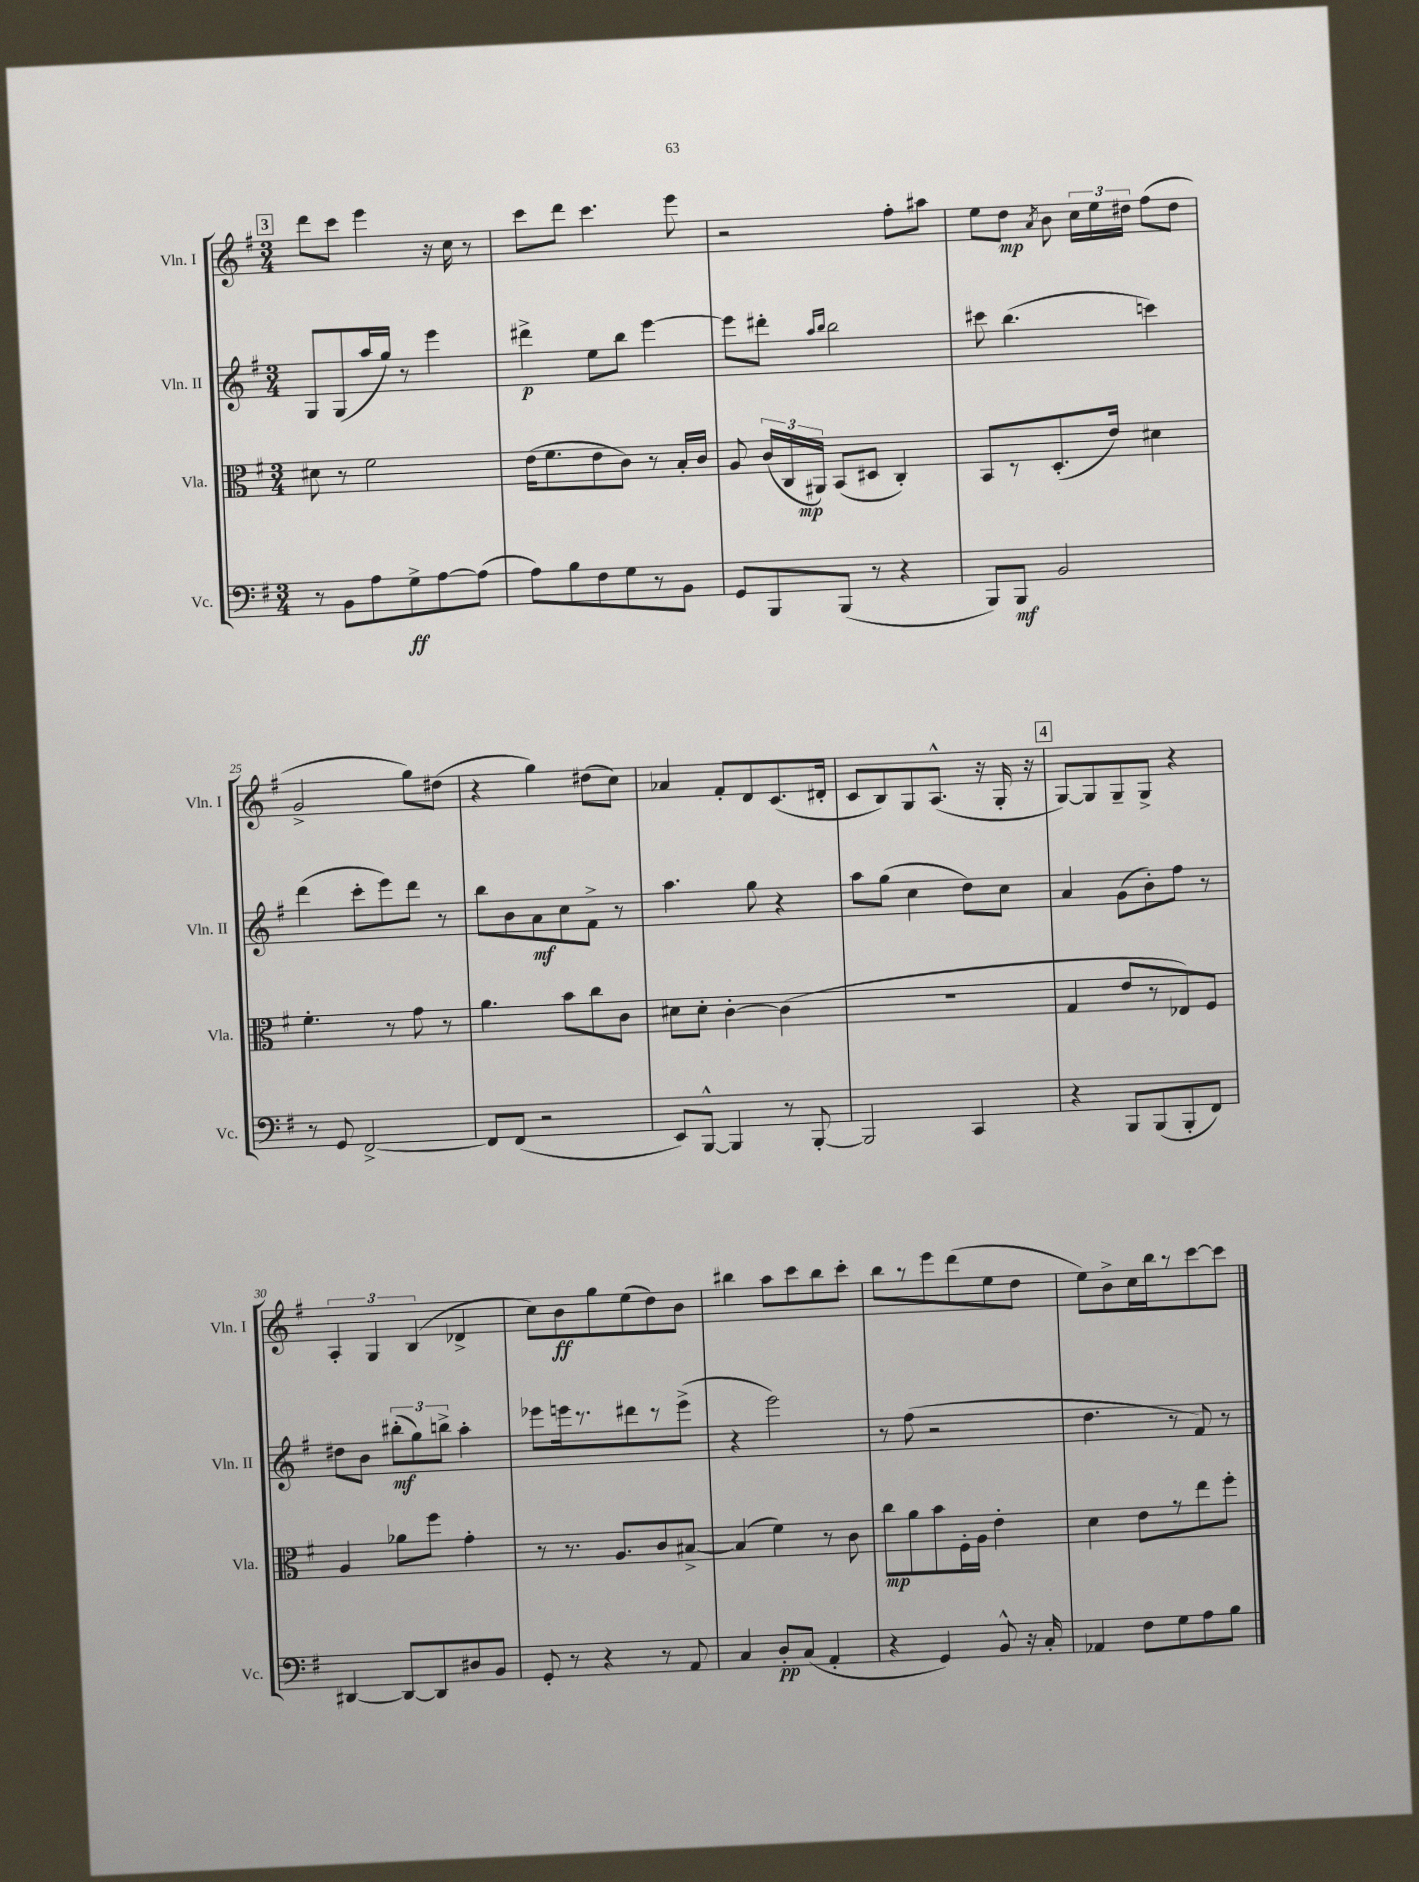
<<
\new StaffGroup <<
\new Staff = "s0" \with { instrumentName = "Vln. I" shortInstrumentName = "Vln. I" } {
    \clef treble \key g \major \numericTimeSignature \time 3/4
    \autoBeamOff \mark \markup { \box "3" } d'''8[ c'''8] e'''4 r16 c''16 r8 |
    c'''8[ d'''8] c'''4. e'''8 |
    r2 fis''8[-. ais''8] |
    e''8[ d''8]\mp \acciaccatura { a'8 } b'8 \tuplet 3/2 { c''16[ e''16 dis''16] } fis''8[( dis''8] |
    g'2-> g''8[) dis''8]( |
    r4 g''4) dis''8[( c''8]) |
    aes'4 fis'8[-. d'8 c'8.( dis'16]-. |
    c'8[ b8) g8 a8.]-^( r16 g16-. r16 |
    \mark \markup { \box "4" } g8[~) g8 g8-- g8]-> r4 |
    \tuplet 3/2 { a4-. g4 b4( } des'4-> |
    c''8[) b'8\ff g''8 e''8( d''8) b'8] |
    bis''4 a''8[ c'''8 bis''8 c'''8]-. |
    b''8[ r8 e'''8 d'''8( e''8 d''8] |
    e''8[) b'8-> c''16 b''16 r8 c'''8~ c'''8] \bar "|." |
}
\new Staff = "s1" \with { instrumentName = "Vln. II" shortInstrumentName = "Vln. II" } {
    \clef treble \key g \major \numericTimeSignature \time 3/4
    \autoBeamOff \mark \markup { \box "3" } g8[ g8( a''16 g''16]) r8 e'''4 |
    dis'''4->\p e''8[ b''8] e'''4~ |
    e'''8[ dis'''8]-. \grace { a''16[ b''16] } b''2 |
    cis'''8 b''4.( c'''4) |
    d'''4( c'''8[-. e'''8) d'''8] r8 |
    b''8[ b'8 a'8\mf c''8 fis'8]-> r8 |
    a''4. g''8 r4 |
    a''8[ g''8]( c''4 d''8[) c''8] |
    \mark \markup { \box "4" } a'4 g'8[( b'8-.) fis''8] r8 |
    dis''8[ b'8] \tuplet 3/2 { bis''8[-.\mf( g''8) b''8]-> } a''4-. |
    ees'''8[ e'''16 r8. dis'''8 r8 e'''8]->( |
    r4 e'''2) |
    r8 fis''8( r2 |
    d''4. r8 fis'8) r8 \bar "|." |
}
\new Staff = "s2" \with { instrumentName = "Vla." shortInstrumentName = "Vla." } {
    \clef alto \key g \major \numericTimeSignature \time 3/4
    \autoBeamOff \mark \markup { \box "3" } dis'8 r8 fis'2 |
    e'16[( fis'8. e'8 c'8]) r8 b16[-. c'16] |
    a8 \tuplet 3/2 { c'16[( c16 ais,16]\mp) } b,8[( dis8] c4-.) |
    b,8[ r8 d8.-.( e'16]) dis'4 |
    fis'4.-. r8 g'8 r8 |
    a'4. b'8[ c''8 c'8] |
    dis'8[ dis'8]-. c'4~-. c'4( |
    R2. |
    \mark \markup { \box "4" } g4 e'8[ r8 ees8) fis8] |
    a4 aes'8[ fis''8] g'4-. |
    r8 r8. a8.[ c'8 bis8]~-> |
    bis4( fis'4) r8 c'8 |
    c''8[\mp a'8 b'8 fis16-. a16] e'4-. |
    d'4 e'8[ r8 e''8 fis''8]-. \bar "|." |
}
\new Staff = "s3" \with { instrumentName = "Vc." shortInstrumentName = "Vc." } {
    \clef bass \key g \major \numericTimeSignature \time 3/4
    \autoBeamOff \mark \markup { \box "3" } r8 b,8[ a8 g8->\ff a8~ a8]( |
    a8[) b8 fis8 g8 r8 b,8] |
    g,8[ b,,8 b,,8]( r8 r4 |
    b,,8[) b,,8]\mf b,2 |
    r8 g,8 fis,2~-> |
    fis,8[ fis,8]( r2 |
    e,8[) b,,8]~-^ b,,4 r8 b,,8~-. |
    b,,2 c,4 |
    \mark \markup { \box "4" } r4 b,,8[ b,,8( b,,8-. fis,8]) |
    dis,4~ dis,8[~ dis,8 dis8 b,8] |
    g,8-. r8 r4 r8 a,8 |
    c4 d8[-.\pp c8]( a,4-. |
    r4 g,4) b,8-^ r16 c16-. |
    aes,4 fis8[ g8 a8 b8] \bar "|." |
}
>>
>>
\layout { \context { \Score currentBarNumber = #21 } }
